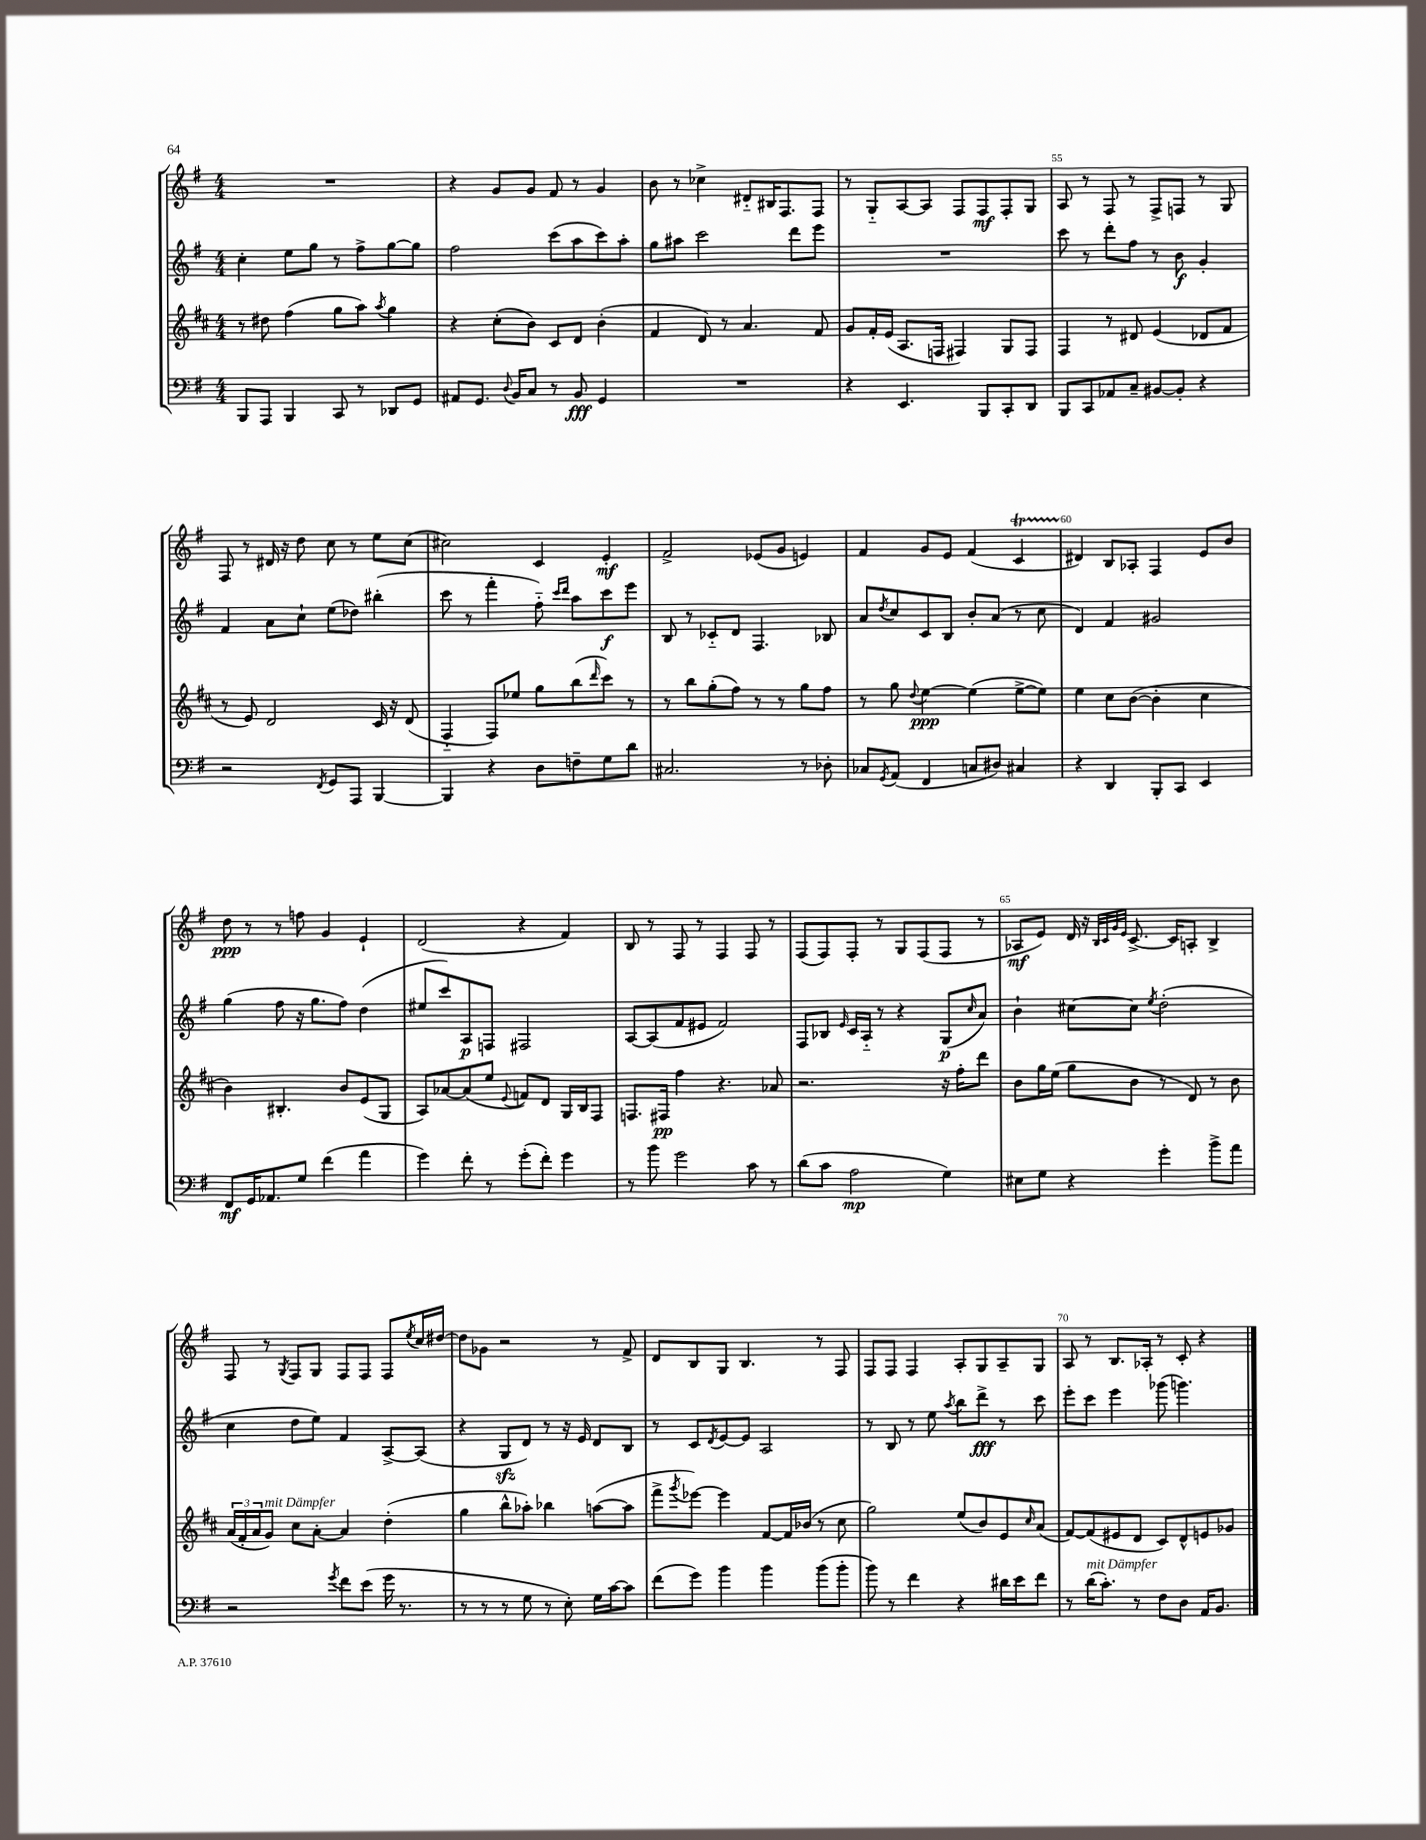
<<
\new StaffGroup <<
\new Staff = "s0" {
    \clef treble \key g \major \numericTimeSignature \time 4/4
    R1 |
    r4 g'8 g'8 fis'8 r8 g'4 |
    b'8 r8 ces''4-> dis'8-_ bis16 fis8. fis8 |
    r8 g8-_ a8~ a8 fis8 fis8\mf fis8-. g8 |
    a8 r8 fis8 r8 fis8-> f8 r8 g8 |
    fis8 r8 dis'16 r16 d''8 c''8 r8 e''8 c''8( |
    cis''2) c'4 e'4-.\mf |
    fis'2-> ees'8( g'8 e'4) |
    fis'4 g'8 e'8 fis'4( c'4\startTrillSpan |
    dis'4\stopTrillSpan) b8 aes8-. fis4 e'8 b'8 |
    d''8\ppp r8 r8 f''8 g'4 e'4-! |
    d'2( r4 fis'4) |
    b8 r8 fis8 r8 fis4 fis8 r8 |
    fis8( fis8) fis8-. r8 g8 fis8( fis8 r8 |
    aes8\mf e'8) d'16 r16 \grace { b32 c'32 g'32 e'32 } c'8.~-> c'16 a8-. b4-> |
    fis8 r8 \acciaccatura { g8 } fis8 g8 fis8 fis8 fis8 \acciaccatura { e''8 } c''16 dis''16~ |
    dis''8 ges'8 r2 r8 fis'8-> |
    d'8 b8 g8 b4. r8 fis8 |
    fis8 fis8 fis4 a8-. g8 a8-- g8 |
    a8 r8 b8. aes16-. r8 c'8-. r4 \bar "|." |
}
\new Staff = "s1" {
    \clef treble \key g \major \numericTimeSignature \time 4/4
    c''4-. e''8 g''8 r8 fis''8-> g''8~ g''8 |
    fis''2 c'''8( a''8 c'''8) a''8-. |
    g''8 ais''8 c'''2 d'''8 e'''8 |
    R1 |
    c'''8 r8 d'''8-. fis''8 r8 b'8\f g'4-. |
    fis'4 a'8 c''8-! e''8( des''8) bis''4-.( |
    c'''8 r8 fis'''4-. fis''8-_) \grace { c'''16 d'''16 } a''8 c'''8\f e'''8 |
    b8 r8 ces'8-_ d'8 fis4. bes8 |
    a'8 \acciaccatura { d''8 } c''8 c'8 b8 b'8-. a'8( r8 c''8 |
    d'4) fis'4 gis'2 |
    g''4( fis''8 r16 g''8. fis''8) d''4( |
    eis''8 c'''8) a8\p f8 fis2 |
    a8~ a8( fis'8 eis'8 fis'2) |
    fis8 bes8 \grace { e'16 } c'16 a16-_ r8 r4 g8\p( \grace { c''16 } a'8) |
    b'4-! cis''8~ cis''8 \acciaccatura { e''8 } d''2-.( |
    c''4 d''8 e''8) fis'4 a8~-> a8( |
    r4 g8\sfz d'8) r8 r16 e'16 d'8 b8 |
    r8 c'8 \acciaccatura { d'8 } e'8~ e'8 a2 |
    r8 b8 r8 e''8 \acciaccatura { a''8 } b''8 d'''8->\fff r8 c'''8 |
    e'''8-. c'''8 e'''4 ges'''8( g'''4.) \bar "|." |
}
\new Staff = "s2" {
    \clef treble \key d \major \numericTimeSignature \time 4/4
    r8 dis''8 fis''4( g''8 a''8) \acciaccatura { a''8 } g''4 |
    r4 cis''8-.( b'8) cis'8 d'8 b'4-.( |
    fis'4 d'8) r8 a'4. fis'8 |
    g'8 fis'16-. e'16( a8. f16 fis4) g8 fis8 |
    fis4 r8 dis'8 e'4( des'8 fis'8 |
    r8 e'8) d'2 cis'16 r16 d'8( |
    fis4-_ fis8) ees''8 g''8 b''8( \grace { d'''16 } cis'''8) r8 |
    r8 b''8 g''8-.( fis''8) r8 r8 g''8 fis''8 |
    r8 g''8 \appoggiatura { d''8 } e''4~\ppp e''4( e''8~-> e''8) |
    e''4 cis''8 b'8~( b'4-. cis''4 |
    b'4) bis4.-. b'8 e'8( g8 |
    a8) aes'8~ aes'8( e''8 \appoggiatura { e'8 } f'8) d'8 g16 b16 fis8 |
    f8. fis16\pp fis''4 r4. aes'8 |
    r2. r16 fis''16-. d'''8 |
    b'8 g''16 e''16( g''8 b'8 r8 d'8) r8 b'8 |
    \tuplet 3/2 { a'16( fis'16-. a'16 } g'8^\markup { \italic "mit Dämpfer" }) cis''8 a'8~-. a'4 d''4-.( |
    g''4 b''8-^ aes''8-.) bes''4 a''8~( a''8 |
    fis'''8-> \acciaccatura { g'''8 } ees'''8~) ees'''4 fis'8~ fis'16 bes'16( r8 cis''8 |
    g''2) e''8( b'8) e'8 \grace { cis''16 } a'8( |
    fis'8~) fis'8( eis'8 d'8 cis'8) d'8-^ e'8 ges'8 \bar "|." |
}
\new Staff = "s3" {
    \clef bass \key g \major \numericTimeSignature \time 4/4
    b,,8 a,,8 b,,4 c,8 r8 des,8 g,8 |
    ais,8 g,8. \appoggiatura { d8 } b,16 c8 r8 b,8\fff g,4 |
    R1 |
    r4 e,4. b,,8 c,8-. d,8 |
    b,,8 c,8 aes,8 c8-- bis,8~ bis,8-. r4 |
    r2 \acciaccatura { fis,8 } g,8 a,,8 b,,4~ |
    b,,4 r4 d8 f8-- g8 d'8 |
    cis2. r8 des8-. |
    ces8 \acciaccatura { g,8 } a,8( fis,4 c8 dis8) cis4 |
    r4 d,4 b,,8-. c,8 e,4 |
    fis,8\mf g,16 aes,8. g8 fis'4( a'4 |
    g'4) fis'8-. r8 g'8-.( fis'8-.) g'4 |
    r8 b'8 g'2 c'8 r8 |
    d'8( c'8 a2\mp g4) |
    eis8 g8 r4 g'4-. b'8-> a'8 |
    r2 \acciaccatura { g'8 } fis'8 e'8( g'16 r8. |
    r8 r8 r8 g8 r8 e8-.) g16 c'16~ c'8 |
    fis'8( g'8) b'4 b'4 b'8( b'8-. |
    b'8) r8 fis'4 r4 dis'16 e'16 fis'8 |
    r8 d'16^\markup { \italic "mit Dämpfer" }( c'8.-.) r8 fis8 d8 a,16 b,8. \bar "|." |
}
>>
>>
\layout { \context { \Score currentBarNumber = #51 \override BarNumber.break-visibility = ##(#f #t #t) barNumberVisibility = #(every-nth-bar-number-visible 5) } }
